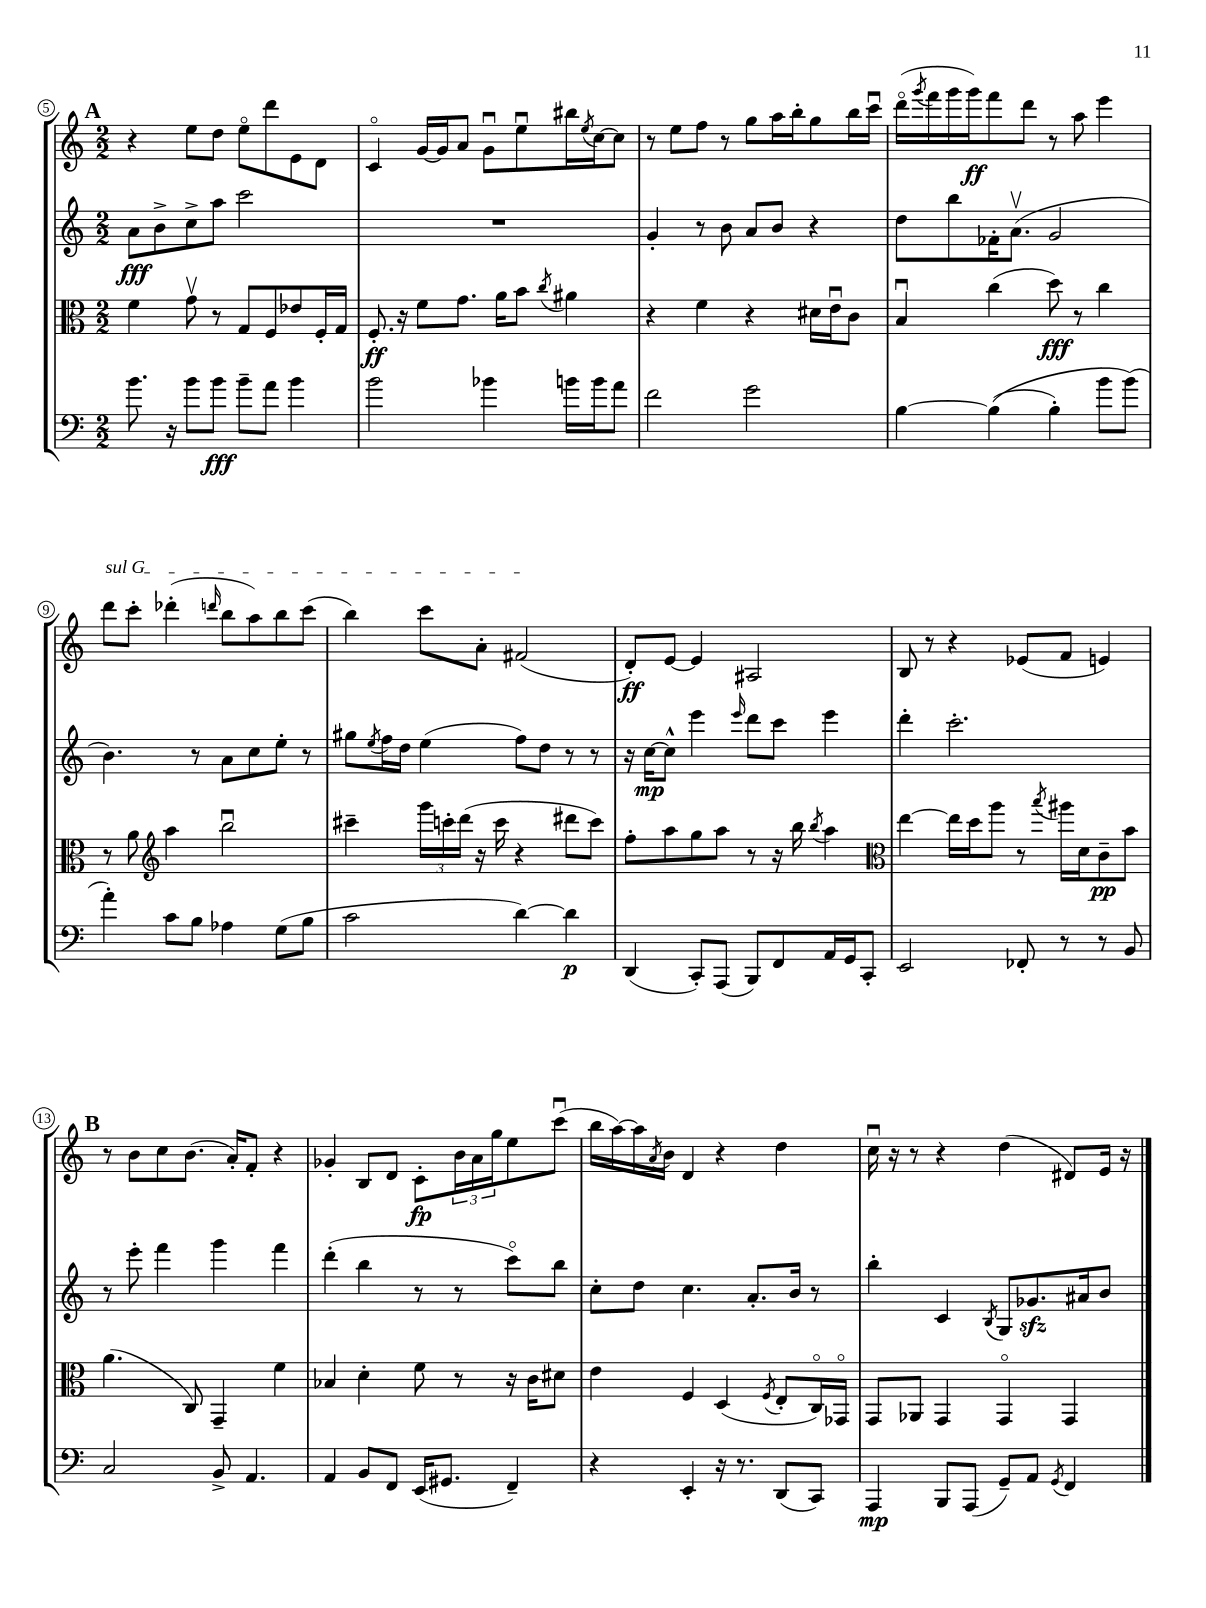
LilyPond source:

<<
\new StaffGroup <<
\new Staff = "s0" {
    \clef treble \key c \major \numericTimeSignature \time 2/2
    \mark \markup { \bold "A" } r4 e''8 d''8 e''8\flageolet d'''8 e'8 d'8 |
    c'4\flageolet g'16~ g'16 a'8 g'8\downbow e''8\downbow bis''16 \acciaccatura { e''8 } c''16~ c''8 |
    r8 e''8 f''8 r8 g''8 a''16 b''16-. g''8 b''16 c'''16\downbow |
    d'''16\flageolet( \acciaccatura { g'''8 } f'''16 g'''16 g'''16\ff) f'''8 d'''8 r8 a''8 e'''4 |
    \once \override TextSpanner.bound-details.left.text = \markup { \italic "sul G" } d'''8\startTextSpan c'''8-. des'''4-.( \grace { d'''16 } b''8 a''8) b''8 c'''8( |
    b''4) c'''8 a'8-. fis'2\stopTextSpan( |
    d'8-.\ff) e'8~ e'4 ais2 |
    b8 r8 r4 ees'8( f'8 e'4) |
    \mark \markup { \bold "B" } r8 b'8 c''8 b'8.( a'16-.) f'8-. r4 |
    ges'4-. b8 d'8 c'8-.\fp \tuplet 3/2 { b'16 a'16 g''16 } e''8 c'''8\downbow( |
    b''16 a''16~) a''16 \acciaccatura { a'8 } b'16 d'4 r4 d''4 |
    c''16\downbow r16 r8 r4 d''4( dis'8) e'16 r16 \bar "|." |
}
\new Staff = "s1" {
    \clef treble \key c \major \numericTimeSignature \time 2/2
    \mark \markup { \bold "A" } a'8\fff b'8-> c''8-> a''8 c'''2 |
    R1 |
    g'4-. r8 b'8 a'8 b'8 r4 |
    d''8 b''8 fes'16-. a'8.\upbow( g'2 |
    b'4.) r8 a'8 c''8 e''8-. r8 |
    gis''8 \acciaccatura { e''8 } f''16 d''16 e''4( f''8) d''8 r8 r8 |
    r16 c''16~\mp c''8-^ e'''4 \grace { e'''16 } d'''8 c'''8 e'''4 |
    d'''4-. c'''2.-. |
    \mark \markup { \bold "B" } r8 e'''8-. f'''4 g'''4 f'''4 |
    d'''4-.( b''4 r8 r8 c'''8\flageolet) b''8 |
    c''8-. d''8 c''4. a'8.-. b'16 r8 |
    b''4-. c'4 \acciaccatura { b8 } g8 ges'8.\sfz ais'16 b'8 \bar "|." |
}
\new Staff = "s2" {
    \clef alto \key c \major \numericTimeSignature \time 2/2
    \mark \markup { \bold "A" } f'4 g'8\upbow r8 g8 f8 ees'8 f16-. g16 |
    f8.-.\ff r16 f'8 g'8. a'16 b'8 \acciaccatura { c''8 } ais'4 |
    r4 f'4 r4 dis'16 e'16\downbow c'8 |
    b4\downbow c''4( d''8\fff) r8 c''4 |
    r8 a'8 \clef treble a''4 b''2\downbow |
    cis'''4-- \tuplet 3/2 { g'''16 c'''16-. d'''16( } r16 c'''16 r4 dis'''8 c'''8) |
    f''8-. a''8 g''8 a''8 r8 r16 b''16 \acciaccatura { b''8 } a''4 |
    \clef alto e''4~ e''16 d''16 a''8 r8 \acciaccatura { b''8 } ais''16 d'16 c'8--\pp b'8 |
    \mark \markup { \bold "B" } a'4.( c8) g,4-- f'4 |
    bes4 d'4-. f'8 r8 r16 c'16 dis'8 |
    e'4 f4 d4( \acciaccatura { f8 } e8-. c16\flageolet) ges,16\flageolet |
    g,8 aes,8 g,4 g,4\flageolet g,4 \bar "|." |
}
\new Staff = "s3" {
    \clef bass \key c \major \numericTimeSignature \time 2/2
    \mark \markup { \bold "A" } b'8. r16 b'8 b'8\fff b'8-- a'8 b'4 |
    b'2 bes'4 b'16 b'16 a'8 |
    f'2 g'2 |
    b4~ b4(\( b4-.) b'8 b'8(\) |
    a'4-.) c'8 b8 aes4 g8( b8 |
    c'2 d'4~) d'4\p |
    d,4( c,8-.) a,,8( b,,8) f,8 a,16 g,16 c,8-. |
    e,2 fes,8-. r8 r8 b,8 |
    \mark \markup { \bold "B" } c2 b,8-> a,4. |
    a,4 b,8 f,8 e,16( gis,8. f,4--) |
    r4 e,4-. r16 r8. d,8( c,8) |
    a,,4\mp b,,8 a,,8( g,8--) a,8 \acciaccatura { g,8 } f,4 \bar "|." |
}
>>
>>
\layout { \context { \Score currentBarNumber = #5 \override BarNumber.stencil = #(make-stencil-circler 0.1 0.3 ly:text-interface::print) } }
